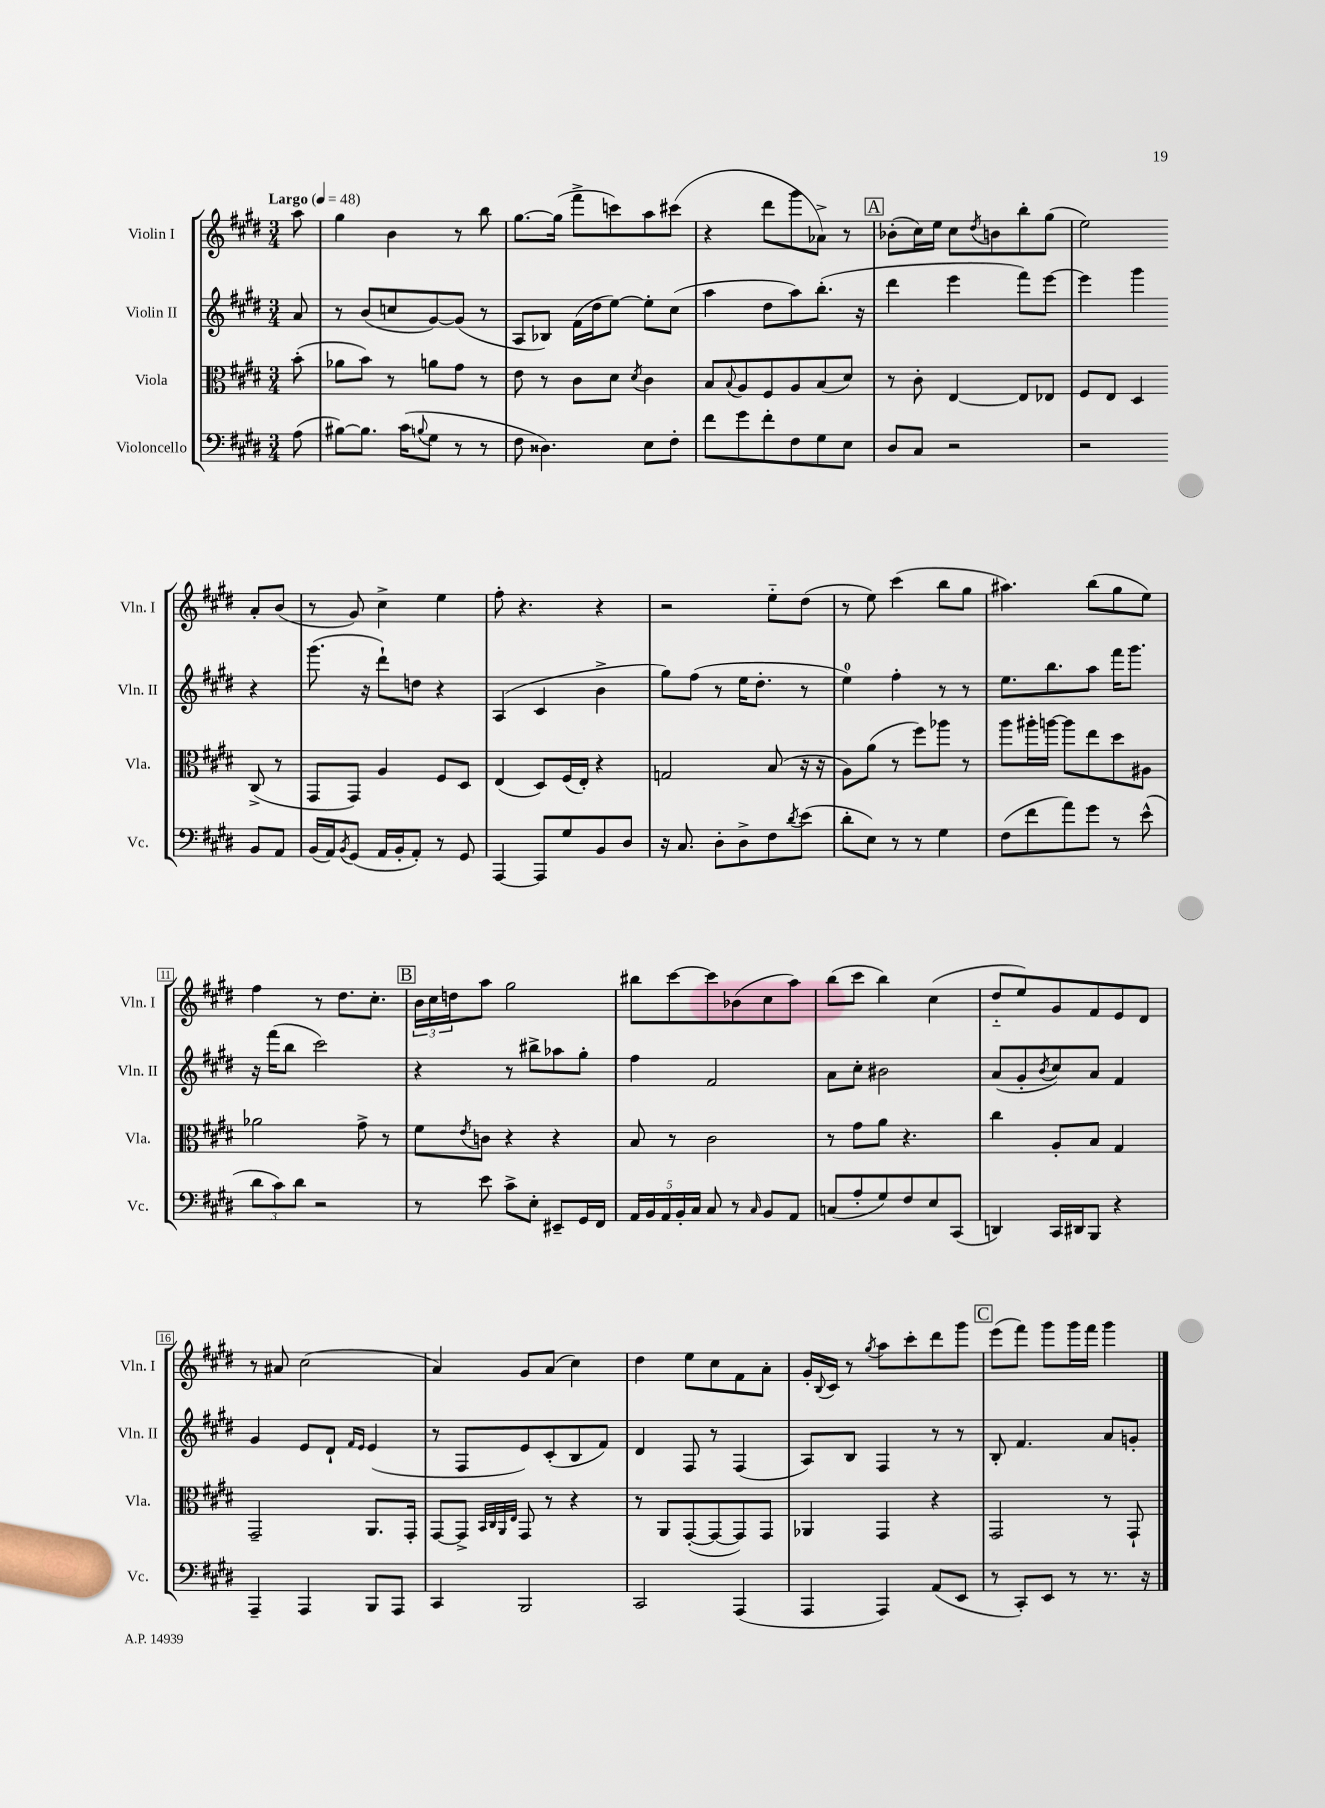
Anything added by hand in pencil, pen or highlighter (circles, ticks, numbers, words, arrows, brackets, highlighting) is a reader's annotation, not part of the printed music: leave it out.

**kern	**kern	**kern	**kern
*staff4	*staff3	*staff2	*staff1
*clefF4	*clefC3	*clefG2	*clefG2
*k[f#c#g#d#]	*k[f#c#g#d#]	*k[f#c#g#d#]	*k[f#c#g#d#]
*M3/4	*M3/4	*M3/4	*M3/4
*MM48	*MM48	*MM48	*MM48
(8A	(8b'	8a	8aa
=	=	=	=
[8B#)	8a-	8r	4gg#
8.B#]	8b)	(8b	.
.	8r	8cc	4b
(16c#	.	.	.
8qqB	.	.	.
8G#	8a	[8g#)	.
8r	8g#	(8g#]	8r
8r	8r	8r	8bb
=	=	=	=
8F#	8e	8A	[8.gg#
4.D##)	8r	8B-)	.
.	.	.	(16gg#]
.	8c#	(16f#	8fff#^
.	.	16dd#	.
.	8d#	[8ee)	8ccc)
.	8qd#	.	.
8E	4c#	8ee']	8aa
8F#'	.	(8cc#	(8ccc#
=	=	=	=
8f#	8B	4aa	4r
.	8qqB	.	.
8g#	8A	.	.
8f#'	8F#	8dd#	8ddd#
8F#	8A	8aa)	8ggg#
8G#	(8B	(8.bb'	8a-^)
8E	8d#)	.	8r
.	.	16r	.
=	=	=	=
8D#	8r	4ddd#	(8b-'
8C#	8c#'	.	16cc#)
.	.	.	16ee
2r	[4E	4eee	8cc#
.	.	.	8qdd#
.	.	.	8b
.	8E]	8fff#)	8bb'
.	8E-	[8eee	(8gg#
=	=	=	=
2r	8F#	4eee]	2ee)
.	8E	.	.
.	4D#	4ggg#	.
8BB	(8C#^	4r	8a'
8AA	8r	.	(8b
=	=	=	=
(16BB	8GG#	(8.ggg#	8r
16AA)	.	.	.
8qBB	.	.	.
(8GG#	8GG#)	.	8g#)
.	.	16r	.
16AA	4A	8ddd#`)	4cc#^
16BB'	.	.	.
8AA')	.	8dd	.
8r	8F#	4r	4ee
8GG#	8D#	.	.
=	=	=	=
[4AAA	(4E	(4A	8ff#'
.	.	.	4.r
8AAA]	8D#)	4c#	.
8G#	(16F#	.	.
.	16E')	.	.
8BB	4r	4b^	4r
8D#	.	.	.
=	=	=	=
16r	2G	8gg#)	2r
8.C#	.	.	.
.	.	(8ff#	.
8D#'	.	8r	.
8D#^	.	16ee	.
.	.	8.dd#'	.
8F#	(8B	.	8ee'~
8qd#	.	.	.
(8e	16r	8r	(8dd#
.	16r	.	.
=	=	=	=
8d#'	8A)	4ee)	8r
8E)	(8a	.	8ee)
8r	8r	4ff#'	(4ccc#
8r	8ff#)	.	.
4G#	8aa-	8r	8bb
.	8r	8r	8gg#
=	=	=	=
(8F#	8aa	8.ee	4.aa#)
8f#	16aa#'	.	.
.	[16aa	8.bb	.
8a)	8aa]	.	.
8g#	8ee	8aa	(8bb
8r	8dd#	16fff#	8gg#
.	.	8.ggg#	.
(8e^^	8A#	.	8ee)
=	=	=	=
12d#	2a-	16r	4ff#
.	.	(16fff#	.
12c#)	.	.	.
.	.	8bb	.
12d#	.	.	.
2r	.	2ccc#)	8r
.	.	.	8.dd#
.	8g#^	.	.
.	.	.	8.cc#'
.	8r	.	.
=	=	=	=
8r	8f#	4r	24b
.	.	.	24cc#
.	.	.	24dd
.	8qe	.	.
8e	8c	.	8aa
8c#^	4r	8r	2gg#
8E'	.	8bb#^	.
8EE#~	4r	8aa-	.
16GG#	.	8gg#'	.
16FF#	.	.	.
=	=	=	=
20AA	8B	4ff#	8bb#
20BB	.	.	.
20AA	.	.	.
.	8r	.	[8ccc#
20BB'	.	.	.
20C#	.	.	.
8C#	2c#	2f#	8ccc#]
8r	.	.	(8b-
16qqC#	.	.	.
8BB	.	.	8cc#
8AA	.	.	8aa)
=	=	=	=
(8C	8r	8a	(8bb
8A'	8g#	8cc#'	8ccc#
8G#)	8a	2b#	4bb)
8F#	4.r	.	.
8E	.	.	(4cc#
(8CC#	.	.	.
=	=	=	=
4DD)	4cc#	(8a	8dd#'~
.	.	8g#'	8ee)
.	.	8qb	.
16CC#	8A'	8cc#)	8g#
16DD#	.	.	.
8BBB	8B	8a	8f#
4r	4G#	4f#	8e
.	.	.	8d#
=	=	=	=
4AAA~	2GG#~	4g#	8r
.	.	.	8a#
4AAA	.	8e	(2cc#
.	.	8d#`	.
.	.	16qqf#	.
.	.	16qqe	.
8BBB	8.AA	(4e	.
8AAA	.	.	.
.	16GG#'	.	.
=	=	=	=
4CC#	[8GG#	8r	4a)
.	8GG#^]	8F#	.
.	32qqBB	.	.
.	32qqC#	.	.
.	32qqAA	.	.
.	32qqE	.	.
2BBB	8GG#	8e)	8g#
.	8r	(8c#'	(8a
.	4r	8B	4cc#)
.	.	8f#)	.
=	=	=	=
2CC#	8r	4d#	4dd#
.	8AA	.	.
.	([8GG#'	8F#	8ee
.	8GG#_	8r	8cc#
(4AAA	8GG#])	(4F#	8f#
.	8GG#	.	8a'
=	=	=	=
4AAA	4AA-	8A)	16g#'
.	.	.	8qqB
.	.	.	16c#
.	.	8B	8r
.	.	.	8qgg#
4AAA)	4GG#	4F#	8aa
.	.	.	8ccc#'
(8AA	4r	8r	8ddd#
8EE	.	8r	8ggg#
=	=	=	=
8r	2GG#	8B'	(8eee
8CC#')	.	4.f#	8fff#)
8EE	.	.	8ggg#
8r	.	.	16ggg#
.	.	.	16fff#
8.r	8r	8a	4ggg#
.	8GG#`	8g'	.
16r	.	.	.
==	==	==	==
*-	*-	*-	*-
